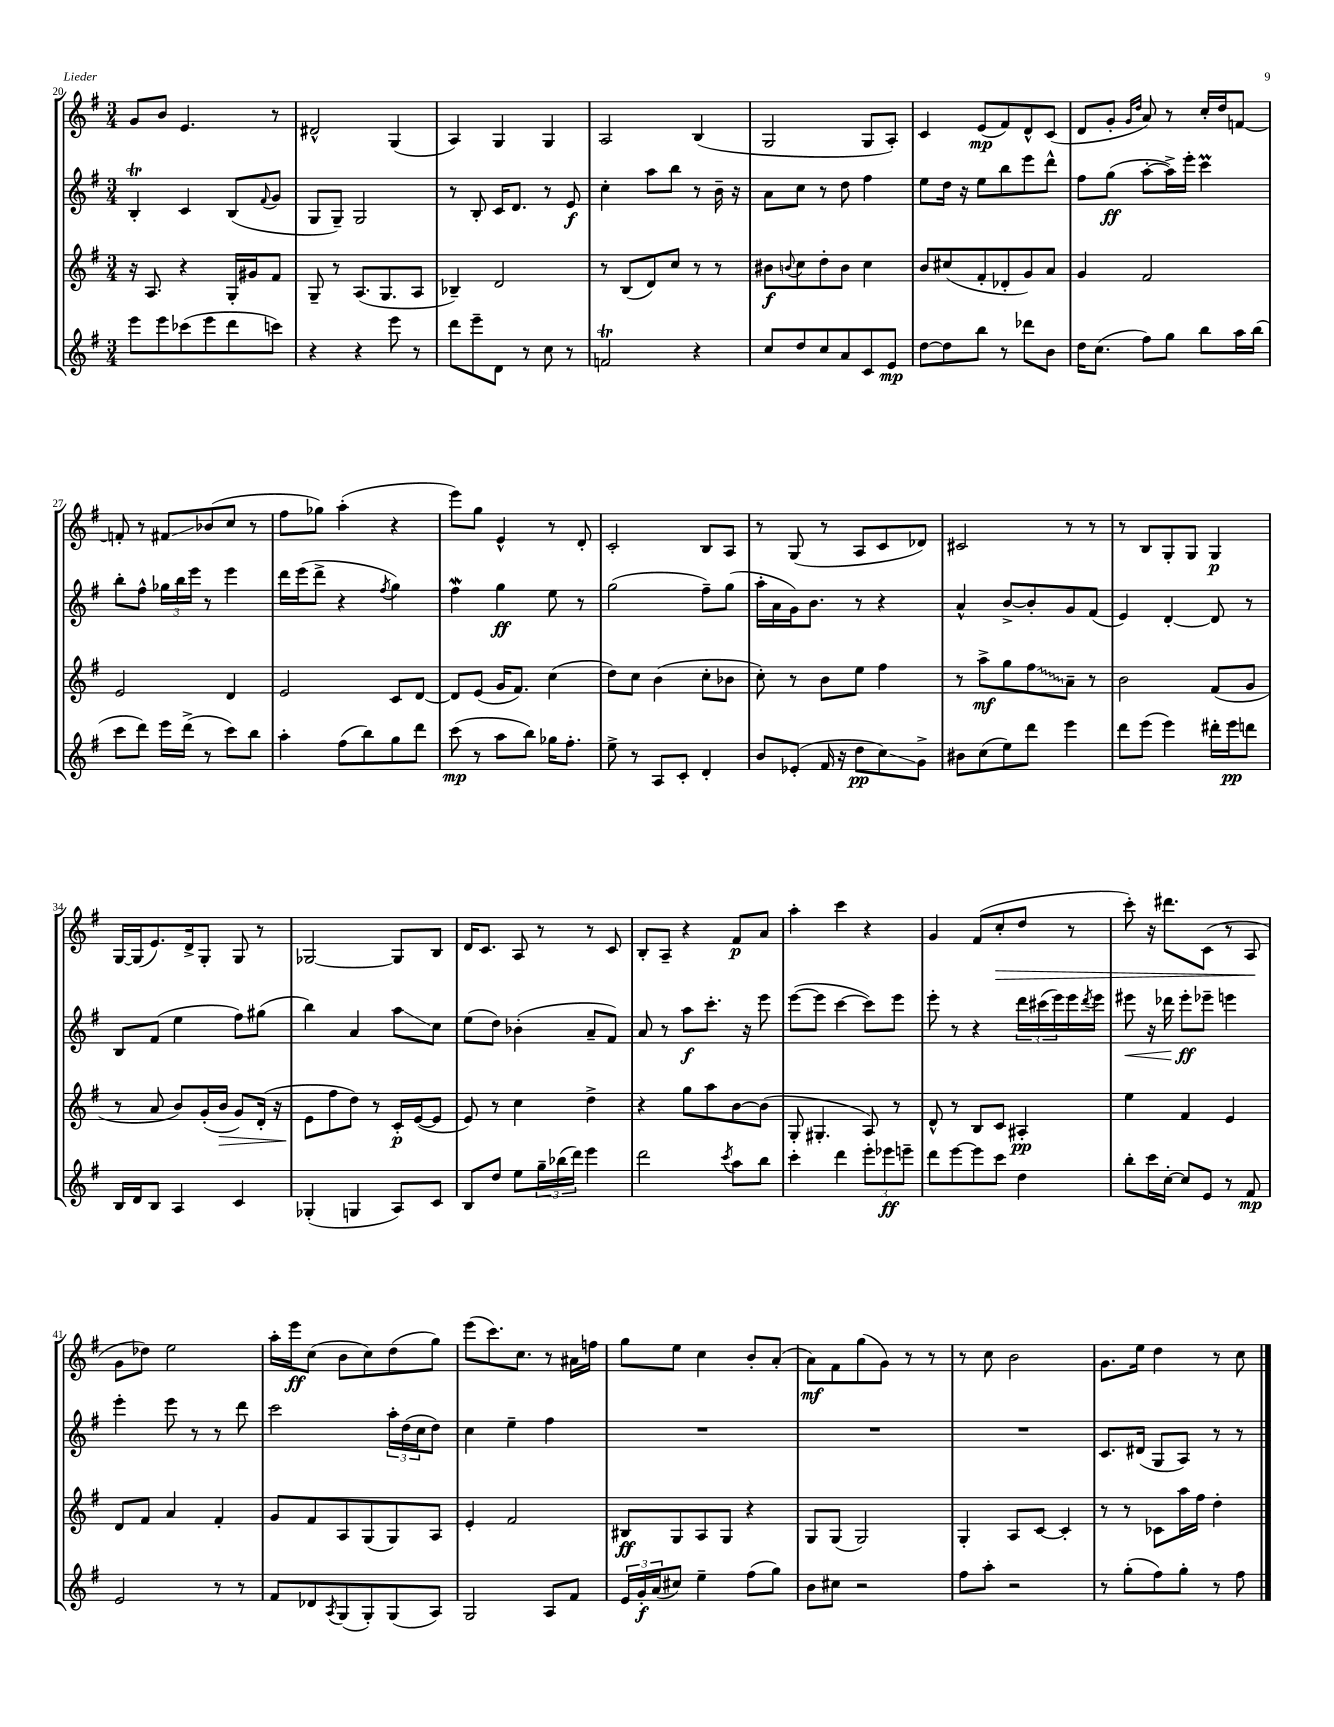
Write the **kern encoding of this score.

**kern	**kern	**kern	**kern
*staff4	*staff3	*staff2	*staff1
*clefG2	*clefG2	*clefG2	*clefG2
*k[f#]	*k[f#]	*k[f#]	*k[f#]
*M3/4	*M3/4	*M3/4	*M3/4
8eee	16r	4B'	8g
.	8.A	.	.
8eee	.	.	8b
(8ccc-	4r	4c	4.e
8eee	.	.	.
8ddd	16G'	(8B	.
.	16g#	.	.
.	.	8qqf#	.
8ccc)	8f#	8g	8r
=	=	=	=
4r	8G~	8G	2d#^^
.	8r	8G~)	.
4r	(8.A	2G	.
.	8.G	.	.
8eee	.	.	(4G
8r	8A	.	.
=	=	=	=
8ddd	4B-~)	8r	4A)
8eee~	.	8B'	.
8d	2d	16c	4G
.	.	8.d	.
8r	.	.	.
8cc	.	8r	4G
8r	.	8e	.
=	=	=	=
2f	8r	4cc'	2A
.	(8B	.	.
.	8d)	8aa	.
.	8cc	8bb	.
4r	8r	8r	(4B
.	8r	16b~	.
.	.	16r	.
=	=	=	=
8cc	8b#	8a	2G
.	8qqb	.	.
8dd	8cc	8cc	.
8cc	8dd'	8r	.
8a	8b	8dd	.
8c	4cc	4ff#	8G
8e	.	.	8A')
=	=	=	=
[8dd	8b	8ee	4c
8dd]	(8cc#	16dd	.
.	.	16r	.
8bb	8f#'	8ee	(8e
8r	8d-'	8bb	8f#)
8ddd-	8g)	8eee	8d^^
8b	8a	8ddd^^	(8c
=	=	=	=
16dd	4g	8ff#	8d
(8.cc	.	.	.
.	.	(8gg	8g'
.	.	.	16qqg
.	.	.	16qqdd
8ff#)	2f#	[8aa'	8a)
8gg	.	16aa^])	8r
.	.	16eee'	.
8bb	.	4ccc	16cc'
.	.	.	16dd
16aa	.	.	[8f
(16bb	.	.	.
=	=	=	=
8ccc	2e	8bb'	8f']
8ddd)	.	8ff#^^	8r
16eee	.	24gg-	8f#
.	.	24bb	.
(16ddd^	.	.	.
.	.	24eee	.
8r	.	8r	(8b-
8ccc)	4d	4eee	8cc
8bb	.	.	8r
=	=	=	=
4aa'	2e	16ddd	8ff#
.	.	(16eee	.
.	.	8ddd^	8gg-)
(8ff#	.	4r	(4aa'
8bb)	.	.	.
.	.	8qff#	.
8gg	8c	4gg)	4r
8ddd	[8d	.	.
=	=	=	=
(8ccc	8d]	4ff#	8eee)
8r	(8e	.	8gg
8aa	16g	4gg	4e^^
.	8.f#)	.	.
8bb)	.	.	.
16gg-	(4cc	8ee	8r
8.ff#'	.	.	.
.	.	8r	8d'
=	=	=	=
8ee^	8dd)	(2gg	2c'
8r	8cc	.	.
8A	(4b	.	.
8c'	.	.	.
4d'	8cc'	8ff#~)	8B
.	8b-	(8gg	8A
=	=	=	=
8b	8cc')	16aa'	8r
.	.	16a	.
(8e-'	8r	16g)	(8G
.	.	8.b	.
16f#	8b	.	8r
16r	.	.	.
8dd	8ee	8r	8A
8cc)	4ff#	4r	8c
8g^	.	.	8d-)
=	=	=	=
8b#	8r	4a^^	2c#
(8cc	8aa^	.	.
8ee)	8gg	[8b^	.
8ddd	8ff#	8b']	.
4eee	8a~	8g	8r
.	8r	(8f#	8r
=	=	=	=
8ddd	2b	4e)	8r
(8eee	.	.	8B
4eee)	.	[4d'	8G'
.	.	.	8G
16ddd#'	(8f#	8d]	4G
16eee	.	.	.
8ddd	8g	8r	.
=	=	=	=
16B	8r	8B	[16G
16d	.	.	(16G]
8B	8a	(8f#	8.e)
4A	8b)	4ee	.
.	.	.	16d^
.	(16g'	.	8G'
.	16b	.	.
4c	8g)	8ff#)	8G
.	(16d'	(8gg#	8r
.	16r	.	.
=	=	=	=
(4G-'	8e	4bb)	[2G-
.	8ff#	.	.
4G	8dd)	4a	.
.	8r	.	.
8A)	16c'	8aa	8G-]
.	([16e	.	.
8c	8e]	8cc	8B
=	=	=	=
8B	8e)	(8ee	16d
.	.	.	8.c
8dd	8r	8dd)	.
8ee	4cc	(4b-'	8A
24gg~	.	.	8r
(24bb-	.	.	.
24ddd)	.	.	.
4eee	4dd^	8a~	8r
.	.	8f#)	8c
=	=	=	=
2ddd	4r	8a	8B'
.	.	8r	8A~
.	8gg	8aa	4r
.	8aa	8.ccc'	.
8qccc	.	.	.
8aa	[8b	.	8f#
.	.	16r	.
8bb	(8b]	8eee	8a
=	=	=	=
4ccc'	8G'	([8eee	4aa'
.	4.G#'	8eee]	.
4ddd	.	[4ccc	4ccc
12eee'	8A)	8ccc])	4r
12eee-	.	.	.
.	8r	8eee	.
12eee~	.	.	.
=	=	=	=
8ddd	8d^^	8eee'	4g
[8eee	8r	8r	.
8eee]	8B	4r	(8f#
8ccc	8c	.	8cc'
4dd	4A#'	24ddd	8dd
.	.	(24ccc#	.
.	.	24eee)	.
.	.	16eee	8r
.	.	8qddd	.
.	.	16eee	.
=	=	=	=
8bb'	4ee	8eee#	8ccc')
16ccc	.	16r	16r
[16cc'	.	16ddd-	8.ddd#
8cc]	4f#	8eee#'	.
8e	.	8eee-~	(8c
8r	4e	4eee	8r
8f#	.	.	8A
=	=	=	=
2e	8d	4eee'	8g
.	8f#	.	8dd-)
.	4a	8eee	2ee
.	.	8r	.
8r	4f#'	8r	.
8r	.	8ddd	.
=	=	=	=
8f#	8g	2ccc	16aa'
.	.	.	16eee
8d-	8f#	.	(8cc
8qA	.	.	.
(8G	8A	.	8b
8G')	(8G	.	8cc)
(8G	8G)	24aa'	(8dd
.	.	(24dd	.
.	.	24cc	.
8A)	8A	8dd)	8gg)
=	=	=	=
2G	4e'	4cc	(8eee
.	.	.	8.ccc)
.	2f#	4ee~	.
.	.	.	8.cc
8A	.	4ff#	8r
8f#	.	.	16a#
.	.	.	16ff
=	=	=	=
24e	8B#	2.r	8gg
24g'	.	.	.
(24a	.	.	.
8cc#)	8G	.	8ee
4ee~	8A	.	4cc
.	8G	.	.
(8ff#	4r	.	8b'
8gg)	.	.	(8a'
=	=	=	=
8b	8G	2.r	8a)
8cc#	(8G	.	8f#
2r	2G)	.	(8gg
.	.	.	8g)
.	.	.	8r
.	.	.	8r
=	=	=	=
8ff#	4G'	2.r	8r
8aa'	.	.	8cc
2r	8A	.	2b
.	[8c	.	.
.	4c']	.	.
=	=	=	=
8r	8r	8.c	8.g
(8gg'	8r	.	.
.	.	(16d#	16ee
8ff#)	8c-	8G	4dd
8gg'	16aa	8A)	.
.	16ff#	.	.
8r	4dd'	8r	8r
8ff#	.	8r	8cc
==	==	==	==
*-	*-	*-	*-
